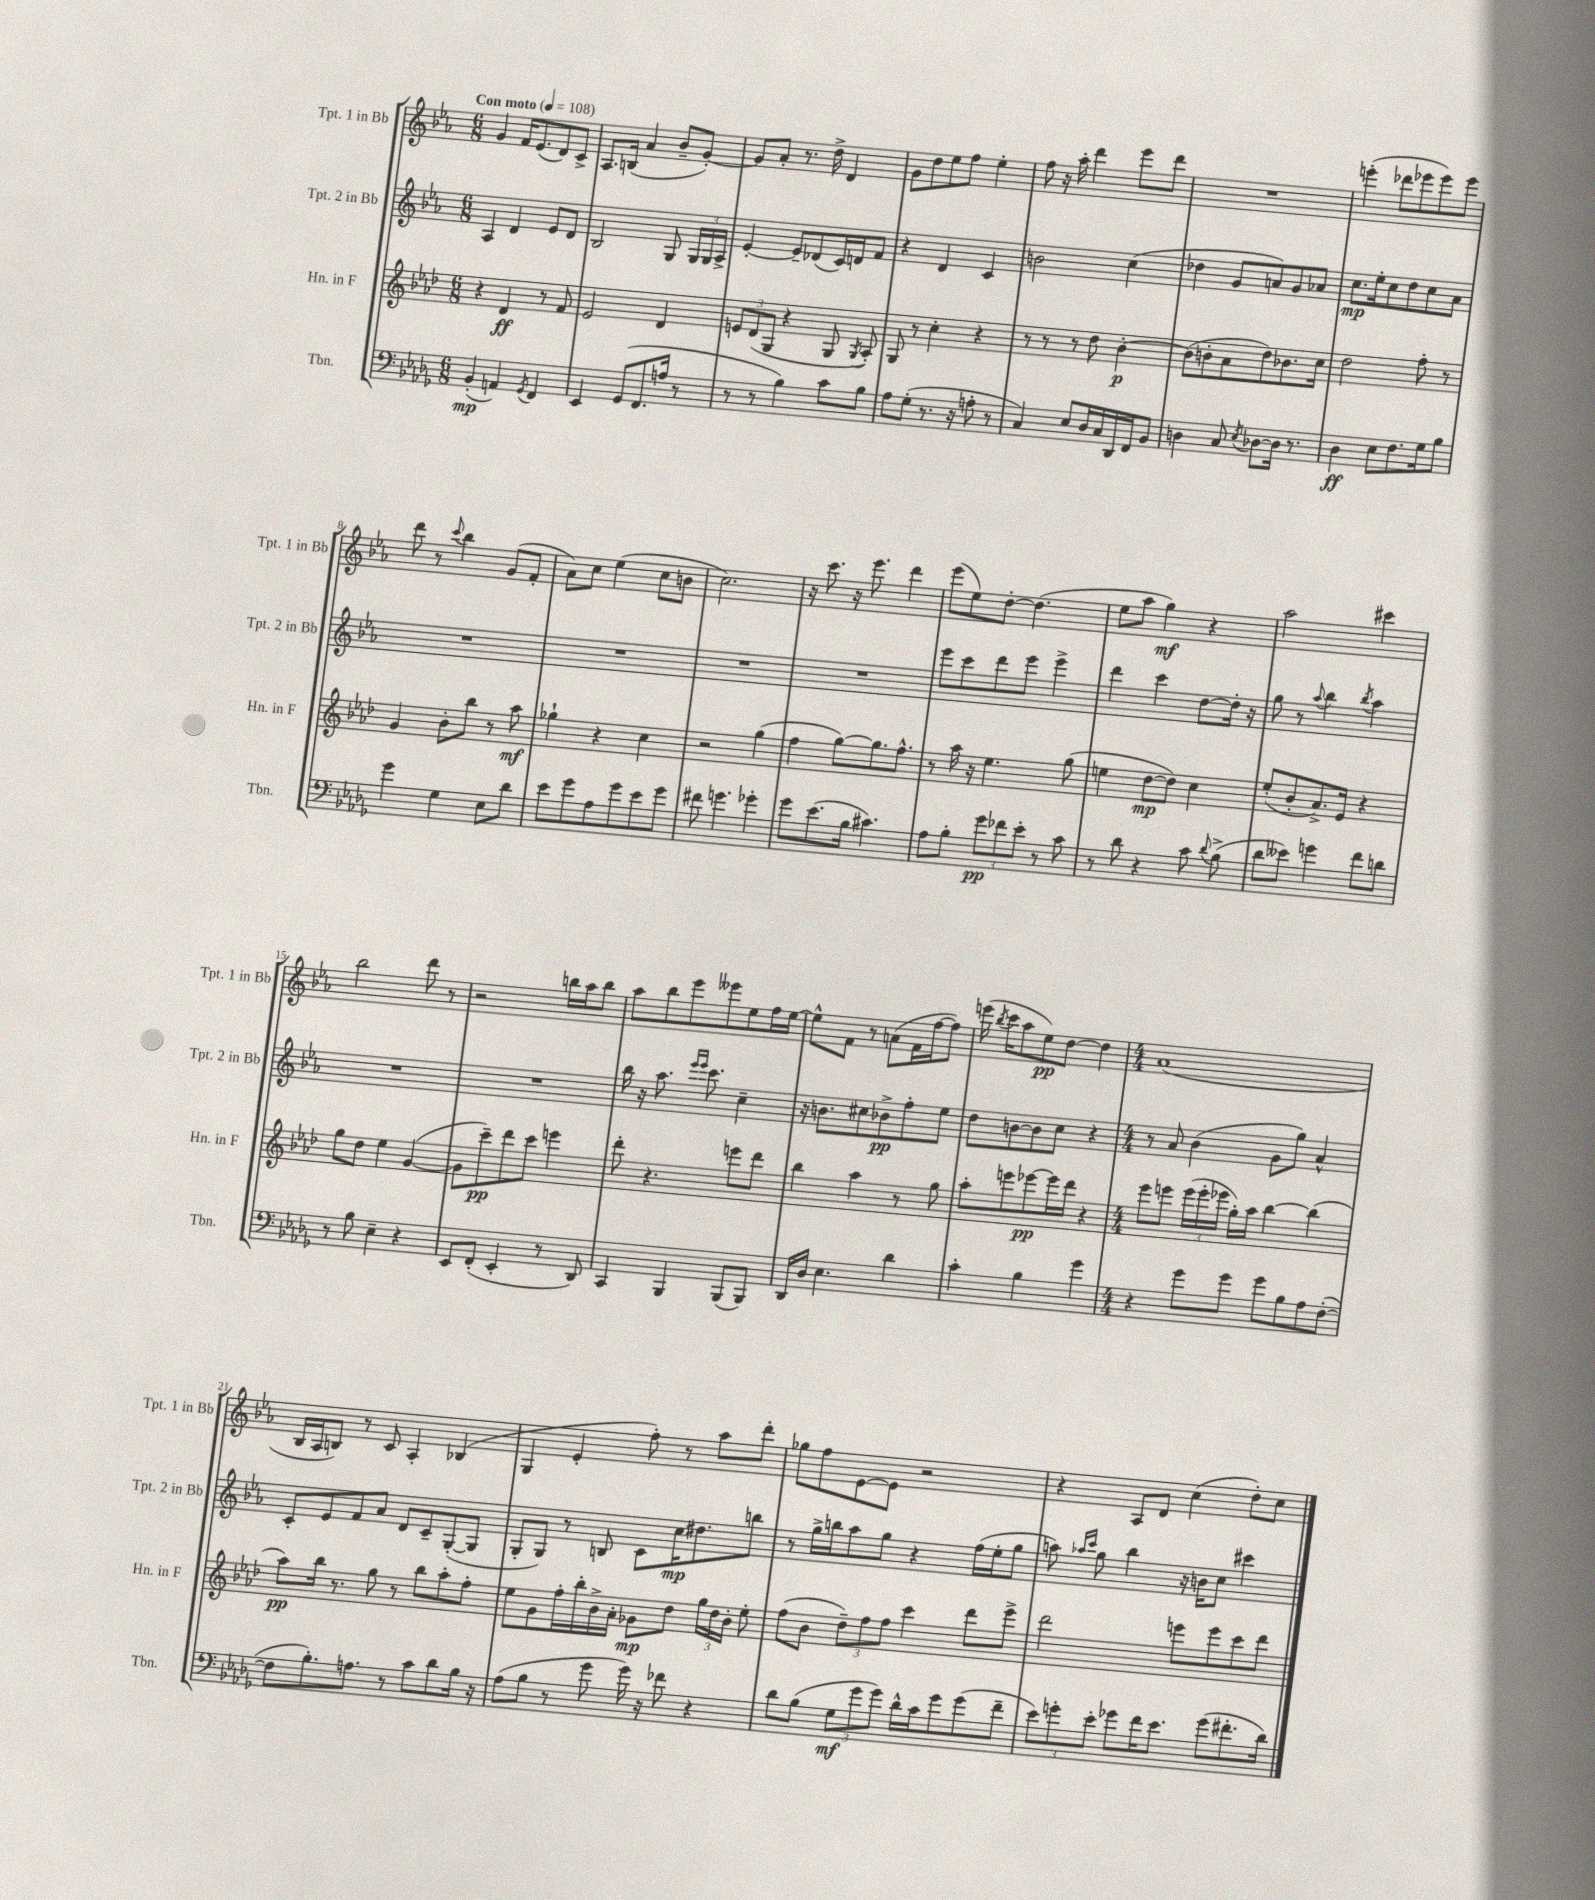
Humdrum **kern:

**kern	**kern	**kern	**kern
*staff4	*staff3	*staff2	*staff1
*clefF4	*clefG2	*clefG2	*clefG2
*k[b-e-a-d-g-]	*k[b-e-a-d-]	*k[b-e-a-]	*k[b-e-a-]
*M6/8	*M6/8	*M6/8	*M6/8
*MM108	*MM108	*MM108	*MM108
(4BB-'	4r	4A-	4g
4AA)	4d-	4d	16f
.	.	.	(8.e-
8qGG-	.	.	.
4FF	8r	8e-	8d)
.	8f	8d	8c^
=	=	=	=
4EE-	2e-	2B-	8.A-
.	.	.	(16B
(8GG-	.	.	4a-
8.FF	.	.	.
.	4d-	8G	8b-~
16A	.	.	.
8r	.	24G	[8g')
.	.	24G	.
.	.	24A-^	.
=	=	=	=
8r	12e	[4e-'	8g]
.	(12d-	.	.
8r	.	.	8a-'
.	12G	.	.
4B-)	4r	8e-~]	8.r
.	.	(8d-	.
.	.	.	16dd^
8c	8G	16c)	4d
.	.	16d	.
.	8qG	.	.
8B-	8A-')	8f	.
=	=	=	=
8A-	8G	4r	8g
(8G-'	8r	.	8dd
8.r	4cc'	4d	8ee-
.	.	.	8ff
16r	.	.	.
8A'	4r	4c	4ee-'
8r	.	.	.
=	=	=	=
4C)	8r	2b	8ff
.	8r	.	16r
.	.	.	16aa-'
8E-	8r	.	4ddd
16D-	8dd-	.	.
16C	.	.	.
16DD-	[4b-'	(4cc	8eee-
16FF	.	.	.
8BB-	.	.	8ddd
=	=	=	=
4D	(8b-]	4dd-	2.r
.	8b'	.	.
8C	8a-	8g	.
8qE-	.	.	.
[8D-	8dd-)	8a)	.
16D-]	8.b-	8g	.
8.r	.	.	.
.	.	8a-	.
.	16cc	.	.
=	=	=	=
4D-	2dd-	8.cc	(4eee'
.	.	16ee-'	.
8E-	.	8cc	8ddd-
8.F	.	8dd	8eee-
.	8ff'	8cc	8eee-)
16G-	.	.	.
8B-	8r	8a-	8eee-
=	=	=	=
4g-	4g	2.r	8ddd
.	.	.	8r
.	.	.	8qqccc
4G-	8b-'	.	4bb-
.	8bb-	.	.
8E-	8r	.	(8g
8d-	8aa-	.	8f'
=	=	=	=
8e-	4gg-`	2.r	8a-)
8g-	.	.	8cc
8A-	4r	.	(4ee-
8g-	.	.	.
8e-	4cc	.	8cc
8g-	.	.	8b
=	=	=	=
8f#	2r	2.r	2.cc)
4.g	.	.	.
4g-'	(4gg	.	.
=	=	=	=
8g-	4ff	2.r	16r
.	.	.	8.ccc
(8.e-	.	.	.
.	[8gg)	.	16r
16B-	.	.	8.eee-
4.c#)	8.gg]	.	.
.	.	.	4ddd
.	8.ff^^	.	.
=	=	=	=
8A-	8r	8eee-	(8eee-
8B-'	16aa-	8ccc	8ee-)
.	16r	.	.
12g-	4.ee-	8ddd	[8dd'
12f-	.	.	.
.	.	8eee-	(4.dd]
12e-'	.	.	.
8r	.	4eee-^	.
8c	(8gg	.	.
=	=	=	=
8r	4ee	4ddd	8ee-
8d-	.	.	8aa-
4r	[8dd-	4ccc	4gg)
.	8dd-])	.	.
8c	4cc	[8dd	4r
8qqd-	.	.	.
(8B-^	.	16dd']	.
.	.	16r	.
=	=	=	=
8d-	(8ee-'	8gg	2aa-
8e--)	8b-'	8r	.
.	.	8qqaa-	.
4g	8.a-^)	4bb-	.
.	16e-	.	.
.	.	8qbb-	.
8f	4r	4aa-	4ccc#
8d	.	.	.
=	=	=	=
8r	8gg	2.r	2bb-
8B-	8dd-	.	.
4E-~	4ee-	.	.
4r	([4g	.	8ddd
.	.	.	8r
=	=	=	=
8EE-	8g]	2.r	2r
(8FF'	8ccc~)	.	.
4EE-'	8ddd-	.	.
.	8ccc	.	.
8r	4eee	.	16bb
.	.	.	16aa-
8DD-)	.	.	8bb
=	=	=	=
4CC	8ddd-'	16bb-	8aa-
.	.	16r	.
.	4.r	8.aa-	8bb-
4BBB-	.	.	8eee-
.	.	16qqeee-	.
.	.	16qqeee-	.
.	.	8.ccc	.
.	.	.	8eee--
(8BBB-	8eee	4cc~	8ee-
8BBB-)	8ddd-	.	16ff
.	.	.	[16ee-
=	=	=	=
16DD-	4bb-	16r	8ee-^^]
16D-	.	8.b	.
4.E-	.	.	8f
.	4aa-	8cc#	8r
.	.	8b-^	(8a
4d-	8r	8ff'	16f
.	.	.	[16ff
.	8gg	8ee-	8ff])
=	=	=	=
4c'	8aa-'	8dd	(16eee
.	.	.	8qbb-
.	.	.	16ccc
.	8eee	[8b	8aa-
4B-	[8eee-	8b]	8ee-)
.	16eee-]	8cc	[8dd
.	16ddd-	.	.
4g-	4r	4r	4dd]
=	=	=	=
*M4/4	*M4/4	*M4/4	*M4/4
4r	8eee-	8r	(1a-
.	8eee	8a-	.
8g-	(24eee	(4b-	.
.	24eee'	.	.
.	24eee-	.	.
8g-	16gg')	.	.
.	16aa-	.	.
8g-	[4bb-	8g	.
8B-	.	8gg)	.
8A-	(4bb-]	4a-^^	.
([8F'	.	.	.
=	=	=	=
8F]	8aa-)	8c'	16B-
.	.	.	16A-
8.B-')	16bb-	8e-	8B)
.	8.r	.	.
.	.	8f	8r
8.A	.	.	.
.	8gg	8a-	8c
8r	8r	8d	4A-'
8c	8bb-	8c~	.
8d-	8aa-'	([8G'	(4B-
16B-	8ff'	8G]	.
16r	.	.	.
=	=	=	=
(8A-	8ee-	8G'	4G
8B-	8g	8G)	.
8r	16ff'	8r	4e-'
.	16bb-'	.	.
8g-	16b-^	8B	.
.	16a-'	.	.
16g-)	8g-	8c	8ff')
16r	.	.	.
8f-	8dd-	16cc	8r
.	.	8.dd#	.
4r	24gg	.	8aa-
.	24dd-	.	.
.	24b-'	.	.
.	8ee-'	8bb	8ddd'
=	=	=	=
8d-	(8ff	8r	8gg-
(8B-	8b-	16gg^	8ff
.	.	16bb	.
12G-	12dd-~)	8aa-	[8e-
12g-	12ff	.	.
.	.	8gg	8e-]
12g-)	12ff	.	.
16d-^^	4ccc	4r	2r
16c	.	.	.
8g-	.	.	.
(8g-	8ddd-	(16ff	.
.	.	16ee-'	.
8f~	8eee-^	8gg	.
=	=	=	=
12e-)	2ddd-	8aa)	4r
12g'	.	.	.
.	.	16qqaa-	.
.	.	16qqccc	.
.	.	8gg	.
12e-'	.	.	.
8g-	.	4bb-	8A-
16f	.	.	8d
8.e-	.	.	.
.	8eee	16r	(4cc
.	.	16b	.
(8g-	8eee	8cc	.
8.f#'	8ccc	4ccc#	8dd')
.	8ddd-	.	8cc
16d-)	.	.	.
==	==	==	==
*-	*-	*-	*-
